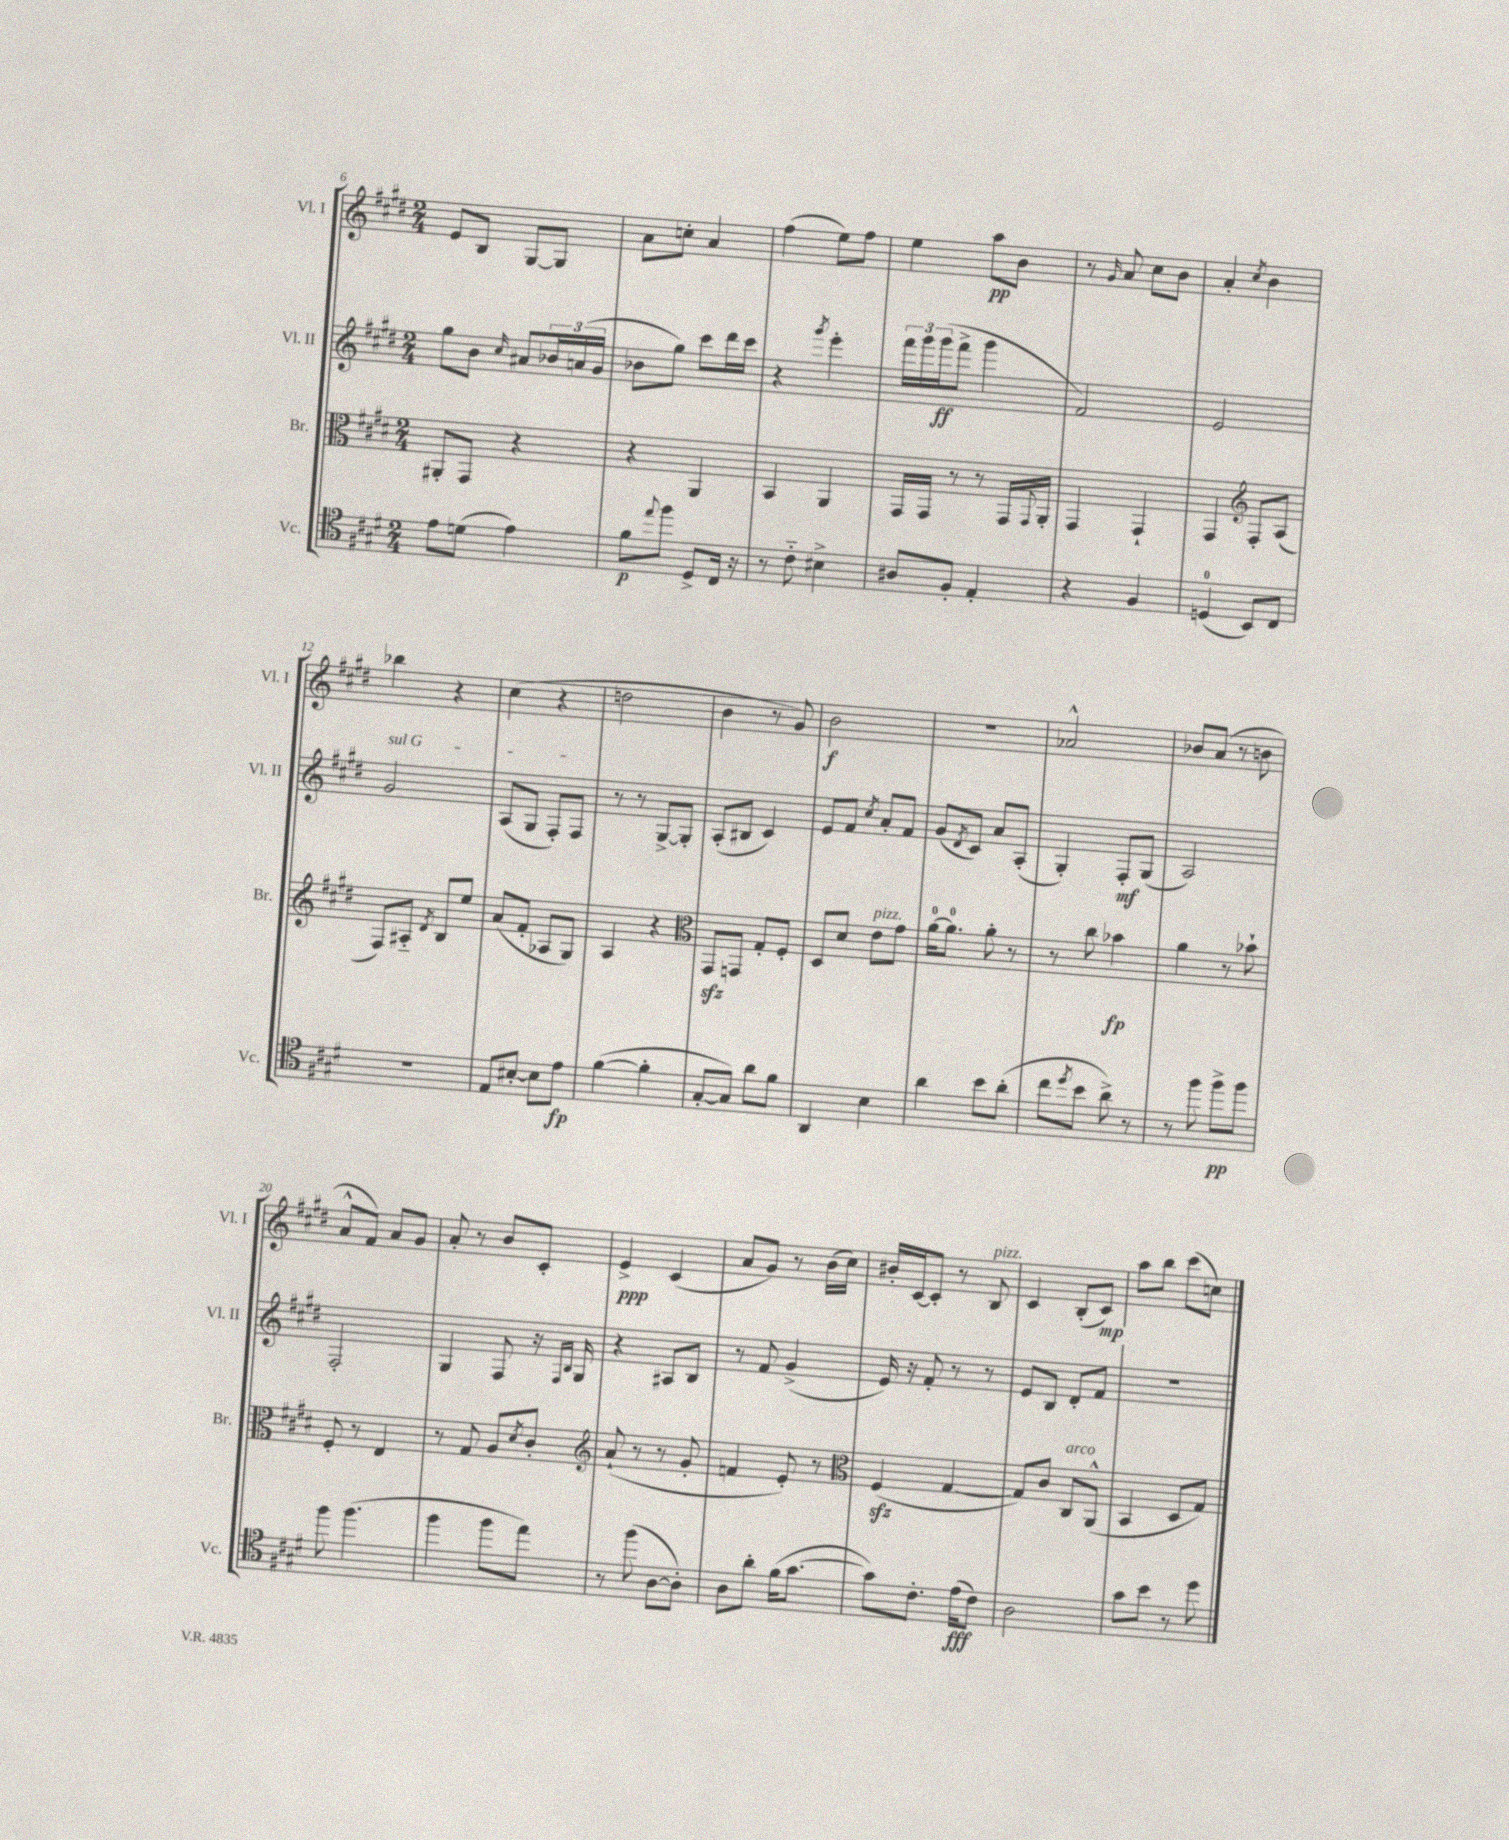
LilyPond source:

<<
\new StaffGroup <<
\new Staff = "s0" \with { instrumentName = "Vl. I" shortInstrumentName = "Vl. I" } {
    \clef treble \key e \major \numericTimeSignature \time 2/4
    e'8 b8 gis8~ gis8 |
    a'8 c''8-. a'4 |
    fis''4( e''8) fis''8 |
    e''4 a''8\pp b'8 |
    r8 \grace { gis'16 } a'8 cis''8 b'8 |
    a'4-. \acciaccatura { cis''8 } b'4 |
    bes''4 r4 |
    cis''4( r4 |
    d''2 |
    b'4 r8 gis'8) |
    b'2\f |
    R2 |
    aes'2-^ |
    bes'8 a'8( r8 b'8 |
    a'8-^ fis'8) a'8 gis'8 |
    a'8-. r8 b'8 cis'8-. |
    e'4->\ppp cis'4( |
    a'8 gis'8) r8 b'16( cis''16) |
    bis'16-. cis'16~ cis'8-. r8 b8^\markup { \italic "pizz." } |
    cis'4 b8-.( cis'8\mp) |
    a''8 b''8 cis'''8( c''8) \bar "|." |
}
\new Staff = "s1" \with { instrumentName = "Vl. II" shortInstrumentName = "Vl. II" } {
    \clef treble \key e \major \numericTimeSignature \time 2/4
    gis''8 b'8 \grace { cis''16 } ais'8 \tuplet 3/2 { bes'16 a'16( gis'16 } |
    bes'8 gis''8) cis'''8 dis'''16 cis'''16 |
    r4 \acciaccatura { gis'''8 } e'''4-. |
    \tuplet 3/2 { fis'''16 gis'''16 gis'''16\ff( } fis'''8-> gis'''4 |
    fis'2) |
    e'2 |
    \once \override TextSpanner.bound-details.left.text = \markup { \italic "sul G" } gis'2\startTextSpan |
    a8( gis8 fis8-.) fis8\stopTextSpan |
    r8 r8 gis8~-> gis8-. |
    a8-.( bis8 cis'4) |
    e'8 fis'8 \acciaccatura { cis''8 } a'8-. fis'8 |
    gis'8( \acciaccatura { dis'8 } cis'8) a'8 a8-.( |
    gis4-.) fis8-.\mf gis8( |
    a2) |
    fis2-. |
    gis4 fis8 r16 \grace { fis16 b16 } gis16 |
    r4 ais8 b8 |
    r8 fis'8 gis'4->( |
    e'16) r16 fis'8-. r8 r8 |
    e'8 b8 dis'8-. fis'8 |
    R2 \bar "|." |
}
\new Staff = "s2" \with { instrumentName = "Br." shortInstrumentName = "Br." } {
    \clef alto \key e \major \numericTimeSignature \time 2/4
    ais,8-. gis,8 r4 |
    r4 a,4 |
    b,4 a,4 |
    gis,16 gis,16 r8 r8 gis,16 \appoggiatura { gis,8 } a,16-. |
    gis,4 gis,4-! |
    gis,4 \clef treble fis8-. a8( |
    fis8) ais8-_ \acciaccatura { dis'8 } b8 e''8 |
    a'8( fis'8-. aes8 gis8) |
    a4 r4 |
    \clef alto gis,8\sfz g,8 gis8-. fis8-. |
    dis8 dis'8 e'8^\markup { \italic "pizz." } gis'8 |
    a'16-0~ a'8.-0 a'8-. r8 |
    r8 cis''8 bes'4\fp |
    a'4 r8 bes'8-! |
    fis8-. r8 e4 |
    r8 gis8 a8 \acciaccatura { dis'8 } cis'8-. |
    \clef treble a'8-!( r8 r8 gis'8-. |
    f'4 e'8-.) r8 |
    \clef alto fis4\sfz( gis4~ |
    gis8) cis'8 cis8^\markup { \italic "arco" } a,8-^( |
    b,4 dis8 gis8) \bar "|." |
}
\new Staff = "s3" \with { instrumentName = "Vc." shortInstrumentName = "Vc." } {
    \clef tenor \key e \major \numericTimeSignature \time 2/4
    e'8 d'8( e'4) |
    fis'8\p \appoggiatura { e''8 } fis''8 dis8-> cis16 r16 |
    r8 cis'8-_ bis4-> |
    ais8 fis8-. e4-. |
    r4 fis4 |
    d4-0( b,8) cis8 |
    R2 |
    e8 bis8~-. bis8 e'8\fp |
    fis'4~( fis'4-. |
    gis8~-. gis8) a'8 fis'8 |
    a,4 b4 |
    a'4 b'8 a'8-.( |
    cis''8 \acciaccatura { dis''8 } b'8 a'8->) r8 |
    r8 fis''8 fis''8->\pp fis''8 |
    fis''8 fis''4.( |
    fis''4 fis''8 e''8) |
    r8 fis''8( a8~ a8-.) |
    a8 a'8-. fis'16( gis'8.~ |
    gis'8) cis'8.-. e'16\fff( cis'8) |
    a2 |
    gis'8 b'8 r8 dis''8 \bar "|." |
}
>>
>>
\layout { \context { \Score currentBarNumber = #6 } }
